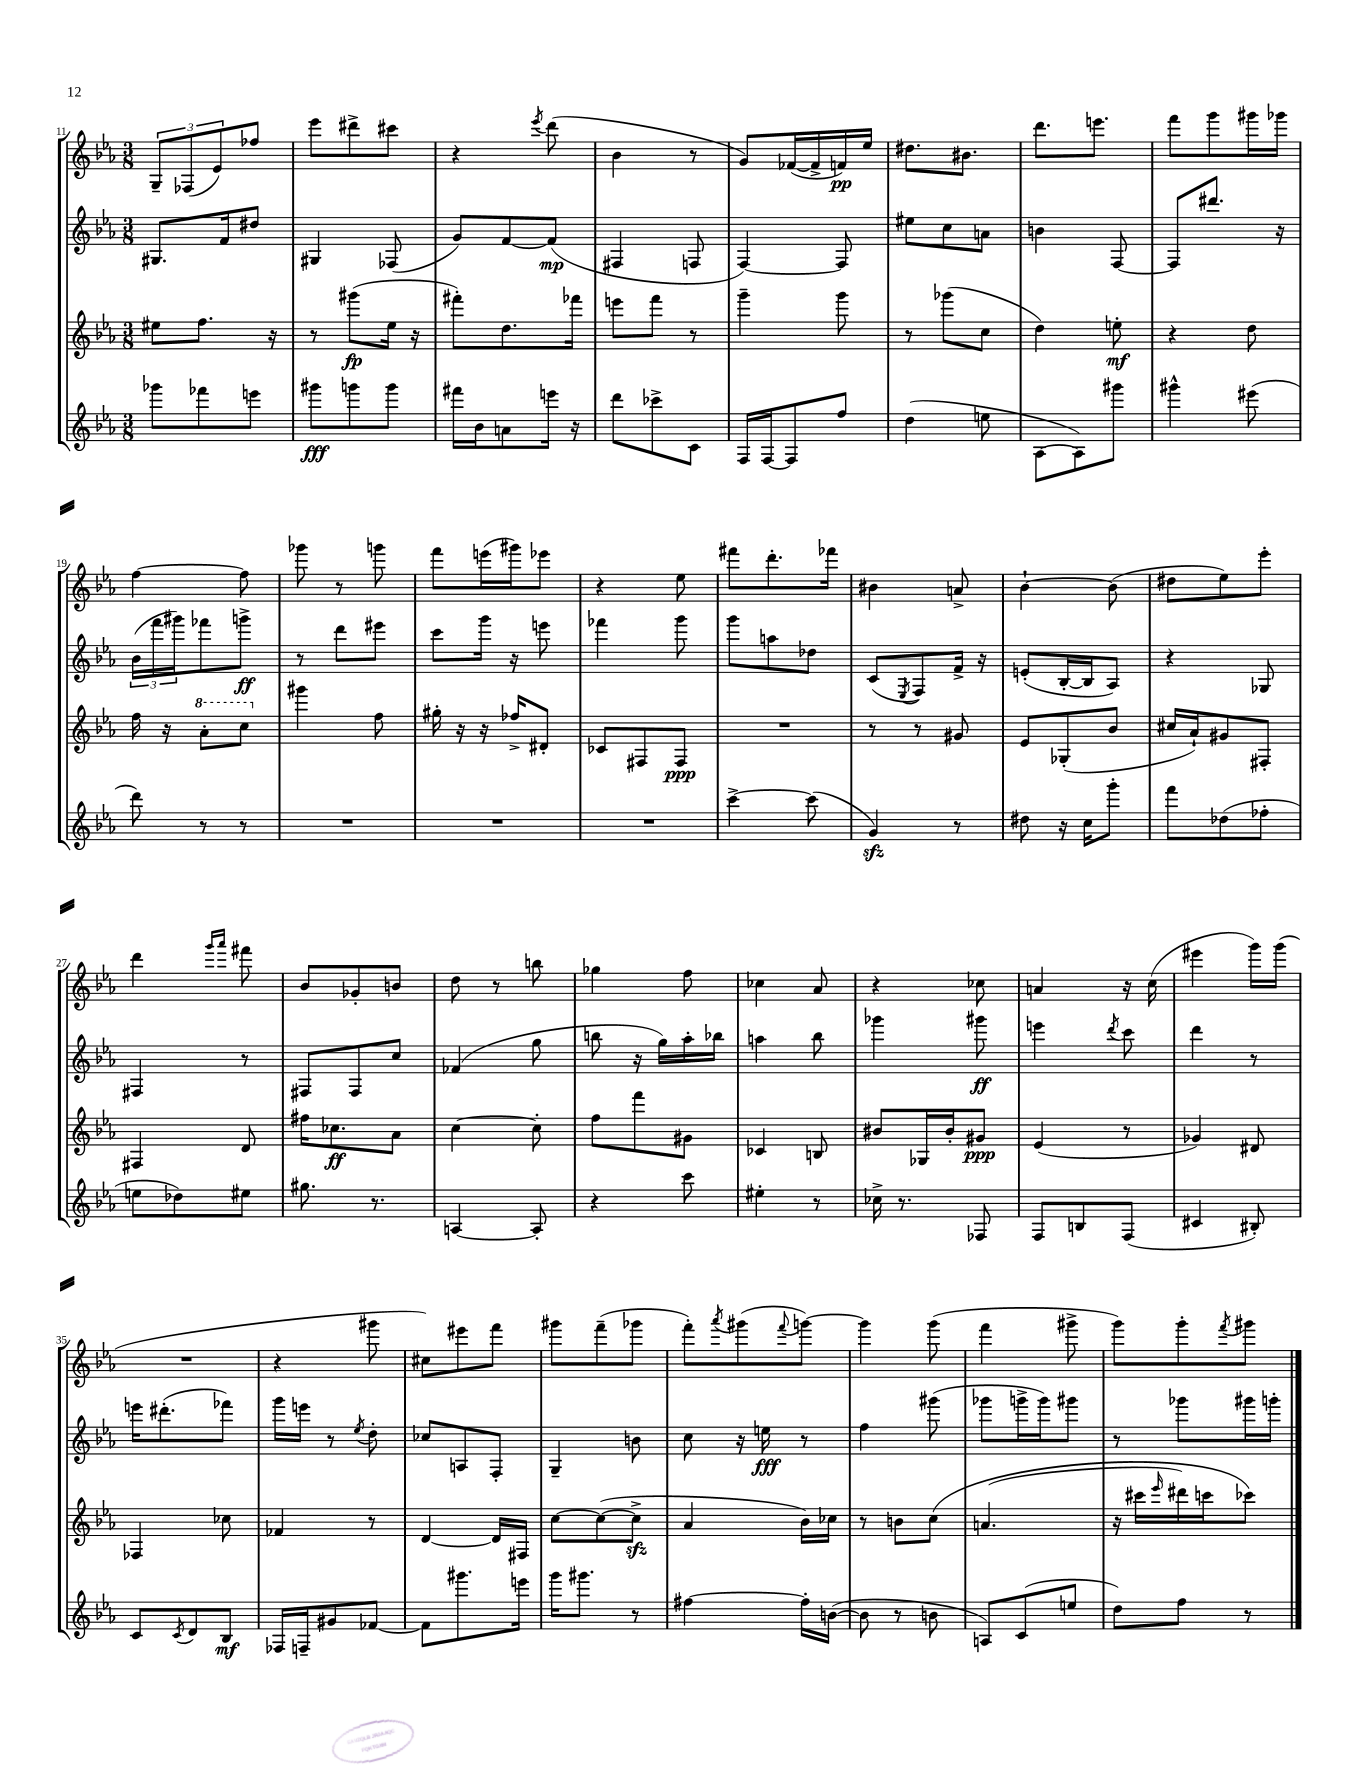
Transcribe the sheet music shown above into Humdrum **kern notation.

**kern	**kern	**kern	**kern
*staff4	*staff3	*staff2	*staff1
*clefG2	*clefG2	*clefG2	*clefG2
*k[b-e-a-]	*k[b-e-a-]	*k[b-e-a-]	*k[b-e-a-]
*M3/8	*M3/8	*M3/8	*M3/8
8ggg-	8ee#	8.G#	12G~
.	.	.	(12F-
8fff-	8.ff	.	.
.	.	.	12e-)
.	.	16f	.
8eee	.	8dd#	8ff-
.	16r	.	.
=	=	=	=
8ggg#	8r	4G#	8eee-
8ggg	(8ggg#	.	8ddd#^
8ggg	16ee-	(8F-	8ccc#
.	16r	.	.
=	=	=	=
16fff#	8fff#')	8g)	4r
16b-	.	.	.
8a	8.dd	[8f	.
.	.	.	8qeee-
16eee	.	(8f]	(8ddd
16r	16fff-	.	.
=	=	=	=
8ddd	8eee	4F#	4b-
8ccc-^	8fff	.	.
8c	8r	8F	8r
=	=	=	=
16F	4ggg~	[4F)	8g)
[16F	.	.	.
8F]	.	.	([16f-
.	.	.	16f-^]
8ff	8ggg	8F]	16f)
.	.	.	16ee-
=	=	=	=
(4dd	8r	8ee#	8.dd#
.	(8ggg-	8cc	.
.	.	.	8.b#
8ee	8cc	8a	.
=	=	=	=
[8A-	4dd)	4b	8.ddd
8A-])	.	.	.
.	.	.	8.eee
8ggg#	8ee'	[8F	.
=	=	=	=
4ggg#^^	4r	8F]	8fff
.	.	8.ddd#	8ggg
(8eee#	8dd	.	16ggg#
.	.	16r	16ggg-
=	=	=	=
8ddd)	16ff	(24b-	[4ff
.	.	24fff	.
.	16r	.	.
.	.	24ggg#)	.
8r	8aa-'	8fff-	.
8r	8ccc	8ggg^	8ff]
=	=	=	=
4.r	4ggg#	8r	8ggg-
.	.	8ddd	8r
.	8ff	8eee#	8ggg
=	=	=	=
4.r	16gg#'	8ccc	8fff
.	16r	.	.
.	16r	16ggg	(16eee
.	16ff-^	16r	16ggg#)
.	8d#'	8eee	8eee-
=	=	=	=
4.r	8c-	4fff-	4r
.	8F#	.	.
.	8F#	8ggg	8ee-
=	=	=	=
[4ccc^	4.r	8ggg	8fff#
.	.	8aa	8.ddd'
(8ccc]	.	8dd-	.
.	.	.	16fff-
=	=	=	=
4g)	8r	(8c	4b#
.	.	8qE-	.
.	8r	8F)	.
8r	8g#	16f^	8a^
.	.	16r	.
=	=	=	=
8dd#	8e-	(8e'	[4b-`
16r	(8G-'	[16B-'	.
16cc	.	16B-]	.
8ggg'	8b-	8A-)	(8b-]
=	=	=	=
8fff	16cc#	4r	8dd#
.	16a-`)	.	.
(8dd-	8g#	.	8ee-)
8ff-'	8F#'	8G-	8eee-'
=	=	=	=
8ee	4F#	4F#	4ddd
8dd-)	.	.	.
.	.	.	16qqggg
.	.	.	16qqaaa-
8ee#	8d	8r	8fff#
=	=	=	=
8.gg#	16ff#	8F#	8b-
.	8.cc-	.	.
.	.	8F#	8g-'
8.r	.	.	.
.	8a-	8cc	8b
=	=	=	=
[4A	[4cc	(4f-	8dd
.	.	.	8r
8A']	8cc']	8gg	8bb
=	=	=	=
4r	8ff	8bb	4gg-
.	8fff	16r	.
.	.	16gg)	.
8ccc	8g#	16aa-'	8ff
.	.	16bb-	.
=	=	=	=
4ee#'	4c-	4aa	4cc-
8r	8B	8bb-	8a-
=	=	=	=
16cc-^	8b#	4ggg-	4r
8.r	.	.	.
.	16G-	.	.
.	16b#'	.	.
8F-	8g#	8ggg#	8cc-
=	=	=	=
8F	(4e-	4eee	4a
8B	.	.	.
.	.	8qddd	.
(8F	8r	8ccc	16r
.	.	.	(16cc
=	=	=	=
4c#	4g-)	4ddd	4eee#
8B#')	8d#	8r	16ggg)
.	.	.	(16ggg
=	=	=	=
8c	4F-	16eee	4.r
.	.	(8.ddd#'	.
8qc	.	.	.
8d	.	.	.
8B-	8cc-	8fff-)	.
=	=	=	=
16F-	4f-	16ggg	4r
16F~	.	16eee	.
8g#	.	8r	.
.	.	8qee-	.
[8f-	8r	8dd'	8ggg#
=	=	=	=
8f-]	[4d	8cc-	8cc#)
8.ggg#	.	8A	8eee#
.	16d]	8F'	8fff
16eee	16F#	.	.
=	=	=	=
16ggg	[8cc	4G~	8ggg#
8.ggg#	.	.	.
.	(8cc_	.	(8fff~
8r	8cc^]	8b	8ggg-
=	=	=	=
[4ff#	4a-	8cc	8fff')
.	.	.	8qaaa-
.	.	16r	(8ggg#
.	.	16ee	.
.	.	.	8qqfff
16ff#']	16b-)	8r	[8ggg)
([16b	16cc-	.	.
=	=	=	=
8b]	8r	4ff	4ggg]
8r	8b	.	.
8b	&(8cc	(8ggg#	(8ggg
=	=	=	=
8A)	(4.a	8ggg-	4fff
(8c	.	16ggg^	.
.	.	16ggg)	.
8ee	.	8ggg#	8ggg#^
=	=	=	=
8dd)	16r	8r	8ggg)
.	16ccc#	.	.
.	16qqeee-	.	.
8ff	16ddd#)	8ggg-	8ggg'
.	16ccc	.	.
.	.	.	8qfff
8r	8ccc-&)	16ggg#	8ggg#
.	.	16ggg'	.
==	==	==	==
*-	*-	*-	*-
